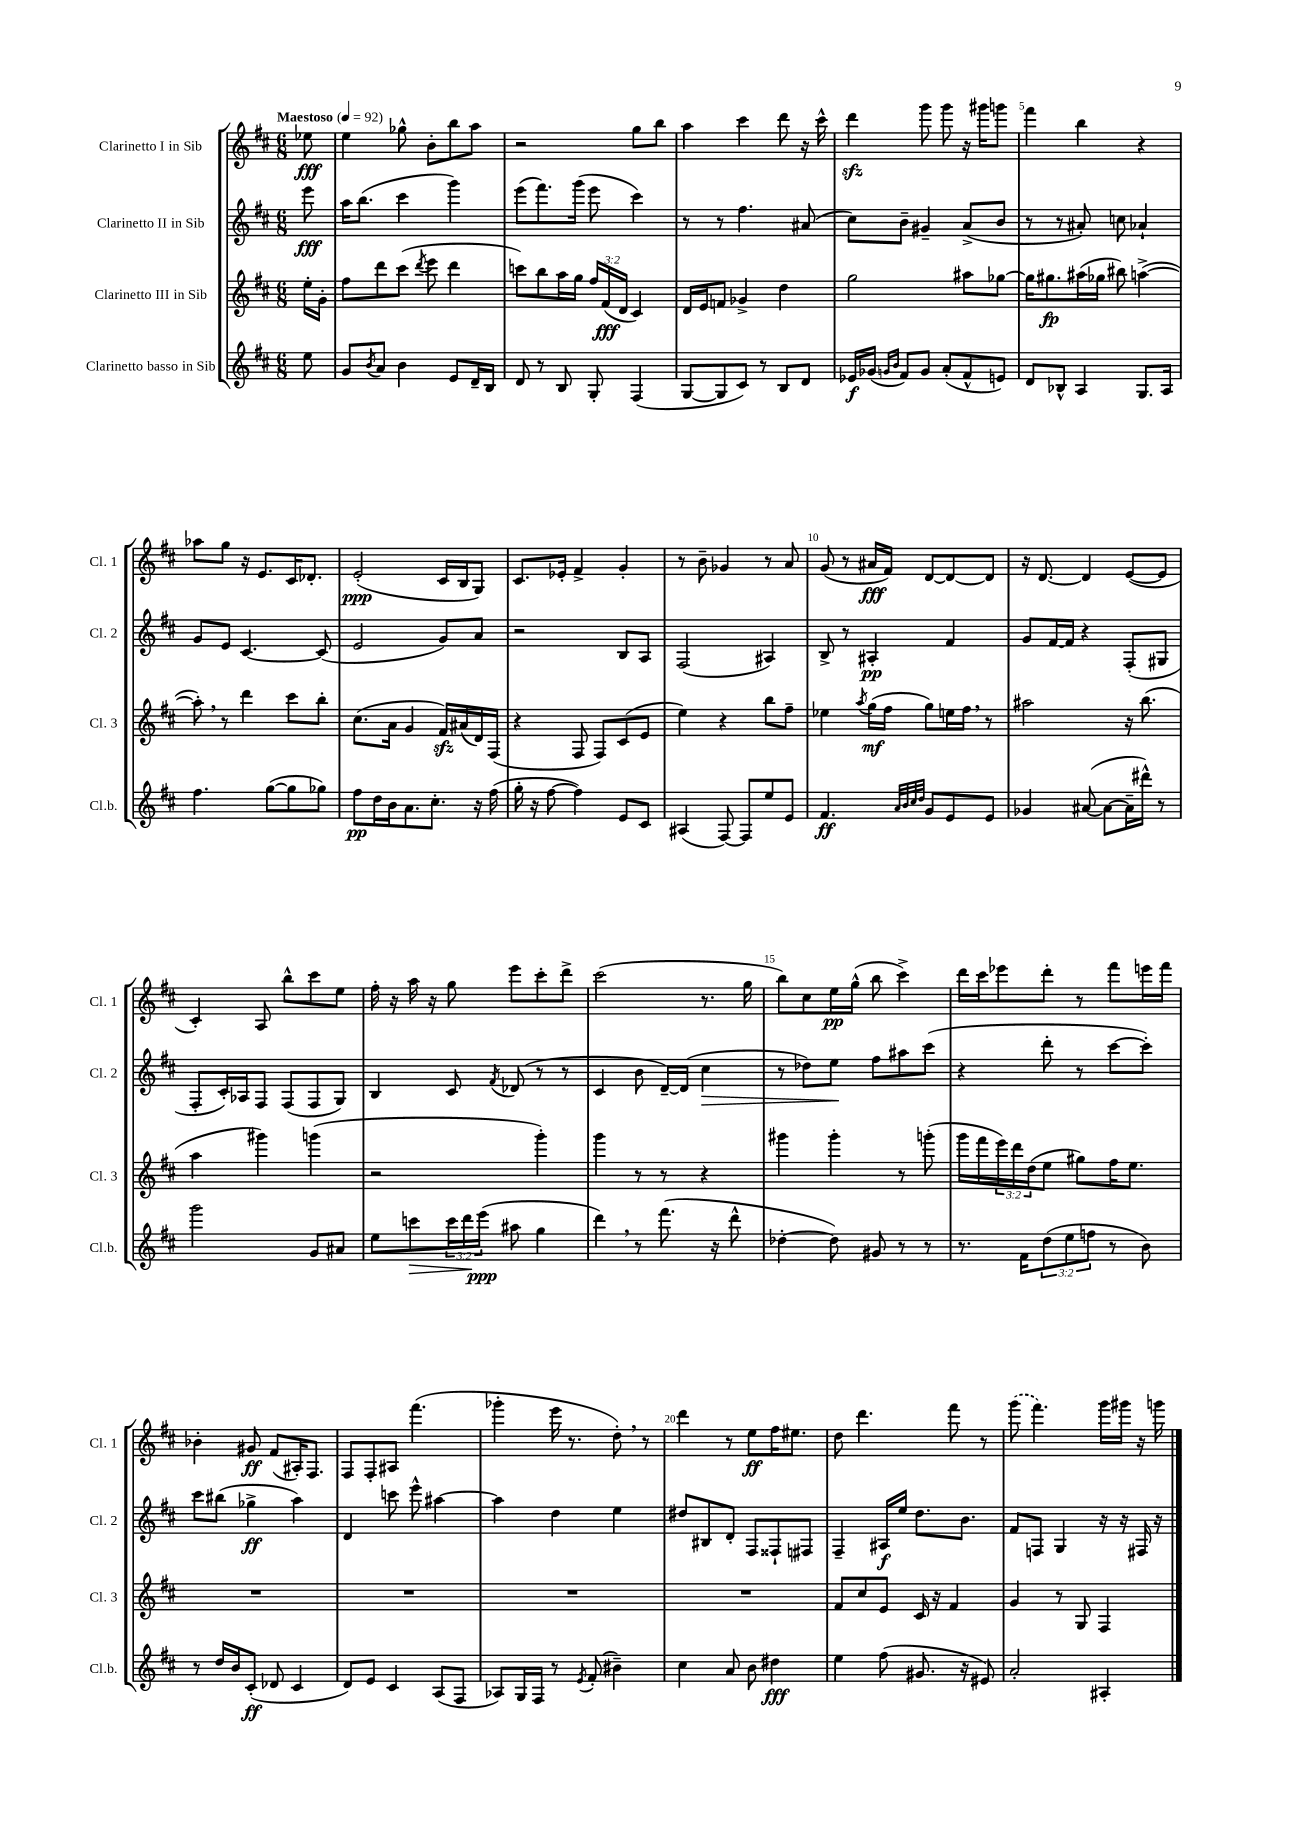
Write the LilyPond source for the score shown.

<<
\new StaffGroup <<
\new Staff = "s0" \with { instrumentName = "Clarinetto I in Sib" shortInstrumentName = "Cl. 1" } {
    \clef treble \key d \major \numericTimeSignature \time 6/8 \partial 8 \tempo "Maestoso" 4 = 92
    ees''8\fff |
    e''4 ges''8-^ b'8-. b''8 a''8 |
    r2 g''8 b''8 |
    a''4 cis'''4 d'''8 r16 cis'''16-^ |
    d'''4\sfz g'''8 g'''8 r16 gis'''16 g'''8 |
    fis'''4 b''4 r4 |
    aes''8 g''8 r16 e'8. cis'16 des'8.-. |
    e'2-.\ppp( cis'16 b16 g8) |
    cis'8. ees'16-. fis'4-> g'4-. |
    r8 b'8-- ges'4 r8 a'8 |
    g'8( r8 ais'16\fff fis'16) d'8~ d'8~ d'8 |
    r16 d'8.~ d'4 e'8~( e'8 |
    cis'4-.) a8 b''8-^ cis'''8 e''8 |
    fis''16-. r16 a''16 r16 g''8 e'''8 cis'''8-. d'''8-> |
    cis'''2( r8. g''16 |
    b''8) cis''8 e''16\pp g''16-^( b''8 cis'''4->) |
    d'''16 cis'''16 ees'''8 d'''8-. r8 fis'''8 e'''16 fis'''16 |
    bes'4-. gis'8\ff fis'8( ais16-.) fis8. |
    fis8 fis8-. ais8 fis'''4.( |
    ges'''4-. e'''16 r8. d''8-.) \breathe r8 |
    d'''4 r8 e''8\ff fis''16 eis''8. |
    d''8 d'''4. fis'''8 r8 |
    \once \slurDashed g'''8( fis'''4.) g'''16 gis'''16 r16 g'''16 \bar "|." |
}
\new Staff = "s1" \with { instrumentName = "Clarinetto II in Sib" shortInstrumentName = "Cl. 2" } {
    \clef treble \key d \major \numericTimeSignature \time 6/8 \partial 8
    e'''8\fff |
    a''16 b''8.( cis'''4 g'''4) |
    e'''8( fis'''8.) g'''16( e'''8 cis'''4) |
    r8 r8 fis''4. ais'8( |
    cis''8) b'8-- gis'4-- a'8->( b'8 |
    r8 r8 ais'8-.) c''8 aes'4-! |
    g'8 e'8 cis'4.~ cis'8( |
    e'2 g'8) a'8 |
    r2 b8 a8 |
    fis2( ais4) |
    b8-> r8 ais4-.\pp fis'4 |
    g'8 fis'16~ fis'16 r4 fis8-.( gis8 |
    fis8-. cis'16-.) aes16 fis8 fis8( fis8 g8) |
    b4 cis'8 \acciaccatura { fis'8 } des'8( r8 r8 |
    cis'4 b'8 d'16~--) d'16( cis''4\> |
    r8 des''8) e''8\! fis''8 ais''8 cis'''8( |
    r4 d'''8-. r8 cis'''8~ cis'''8-.) |
    cis'''8 bis''8( ges''4->\ff a''4) |
    d'4 c'''8 e'''8-^ ais''4~ |
    ais''4 d''4 e''4 |
    dis''8 bis8 d'8-. fis8 fisis8-! fis8 |
    fis4-- ais16\f e''16 d''8. b'8. |
    fis'8 f8 g4 r16 r16 fis16 r16 \bar "|." |
}
\new Staff = "s2" \with { instrumentName = "Clarinetto III in Sib" shortInstrumentName = "Cl. 3" } {
    \clef treble \key d \major \numericTimeSignature \time 6/8 \override Staff.TupletNumber.text = #tuplet-number::calc-fraction-text \partial 8
    e''16-. g'16-. |
    fis''8 d'''8 cis'''8( \acciaccatura { d'''8 } e'''8 d'''4 |
    c'''8) b''8 a''16 g''16 \tuplet 3/2 { fis''16 fis'16\fff( d'16 } cis'4) |
    d'16 e'16 f'8 ges'4-> d''4 |
    g''2 ais''8 ges''8~ |
    ges''16 gis''8.\fp ais''16( ges''16 bis''8) a''4~->( |
    a''8-.) \breathe r8 d'''4 cis'''8 b''8-. |
    cis''8.( a'16 g'4 fis'16\sfz) ais'16( d'16) fis16( |
    r4 fis8 fis8) cis'8( e'8 |
    e''4) r4 b''8 fis''8-- |
    ees''4 \acciaccatura { a''8 } g''16\mf( fis''16 g''8) e''16 fis''16 \breathe r8 |
    ais''2 r16 b''8.( |
    a''4 gis'''4) g'''4( |
    r2 g'''4-.) |
    g'''4 r8 r8 r4 |
    gis'''4 gis'''4-. r8 g'''8-.( |
    g'''16 fis'''16 \tuplet 3/2 { e'''16) d'''16 d''16( } e''8 gis''8) fis''16 e''8. |
    R2. |
    R2. |
    R2. |
    R2. |
    fis'8 cis''8 e'8 cis'16 r16 fis'4 |
    g'4 r8 g8 fis4 \bar "|." |
}
\new Staff = "s3" \with { instrumentName = "Clarinetto basso in Sib" shortInstrumentName = "Cl.b." } {
    \clef treble \key d \major \numericTimeSignature \time 6/8 \override Staff.TupletNumber.text = #tuplet-number::calc-fraction-text \partial 8
    e''8 |
    g'8 \acciaccatura { b'8 } a'8 b'4 e'8 d'16-- b16 |
    d'8 r8 b8 g8-. fis4( |
    g8~ g8 cis'8) r8 b8 d'8 |
    ees'16\f ges'16( \grace { g'16 b'16 } fis'8) g'8 a'8-.( fis'8-^ e'8) |
    d'8 bes8-^ a4 g8. a16 |
    fis''4. g''8~( g''8 ges''8) |
    fis''8\pp d''16 b'16 a'8. cis''8.-. r16 fis''16( |
    g''16-. r16 fis''8~ fis''4) e'8 cis'8 |
    ais4( fis8~) fis8 e''8 e'8 |
    fis'4.\ff \grace { a'32 b'32 cis''32 d''32 } g'8 e'8 e'8 |
    ges'4 ais'8~( ais'8~ ais'16-- dis'''16-^) r8 |
    g'''2 g'8 ais'8 |
    e''8 c'''8\> \tuplet 3/2 { c'''16 d'''16\! e'''16\ppp( } ais''8 g''4 |
    d'''4) \breathe r8 fis'''8.( r16 d'''8-^ |
    des''4~-. des''8) gis'8 r8 r8 |
    r8. fis'16 \tuplet 3/2 { d''8( e''8 f''8 } r8 b'8) |
    r8 d''16 b'16 cis'8-.\ff( des'8 cis'4 |
    d'8) e'8 cis'4 a8( fis8 |
    aes8) g16 fis16 r8 \acciaccatura { e'8 } fis'8-.( bis'4--) |
    cis''4 a'8 b'8 dis''4\fff |
    e''4 fis''8( gis'8. r16 eis'8) |
    a'2-. ais4-. \bar "|." |
}
>>
>>
\layout { \context { \Score \override BarNumber.break-visibility = ##(#f #t #t) barNumberVisibility = #(every-nth-bar-number-visible 5) } }
